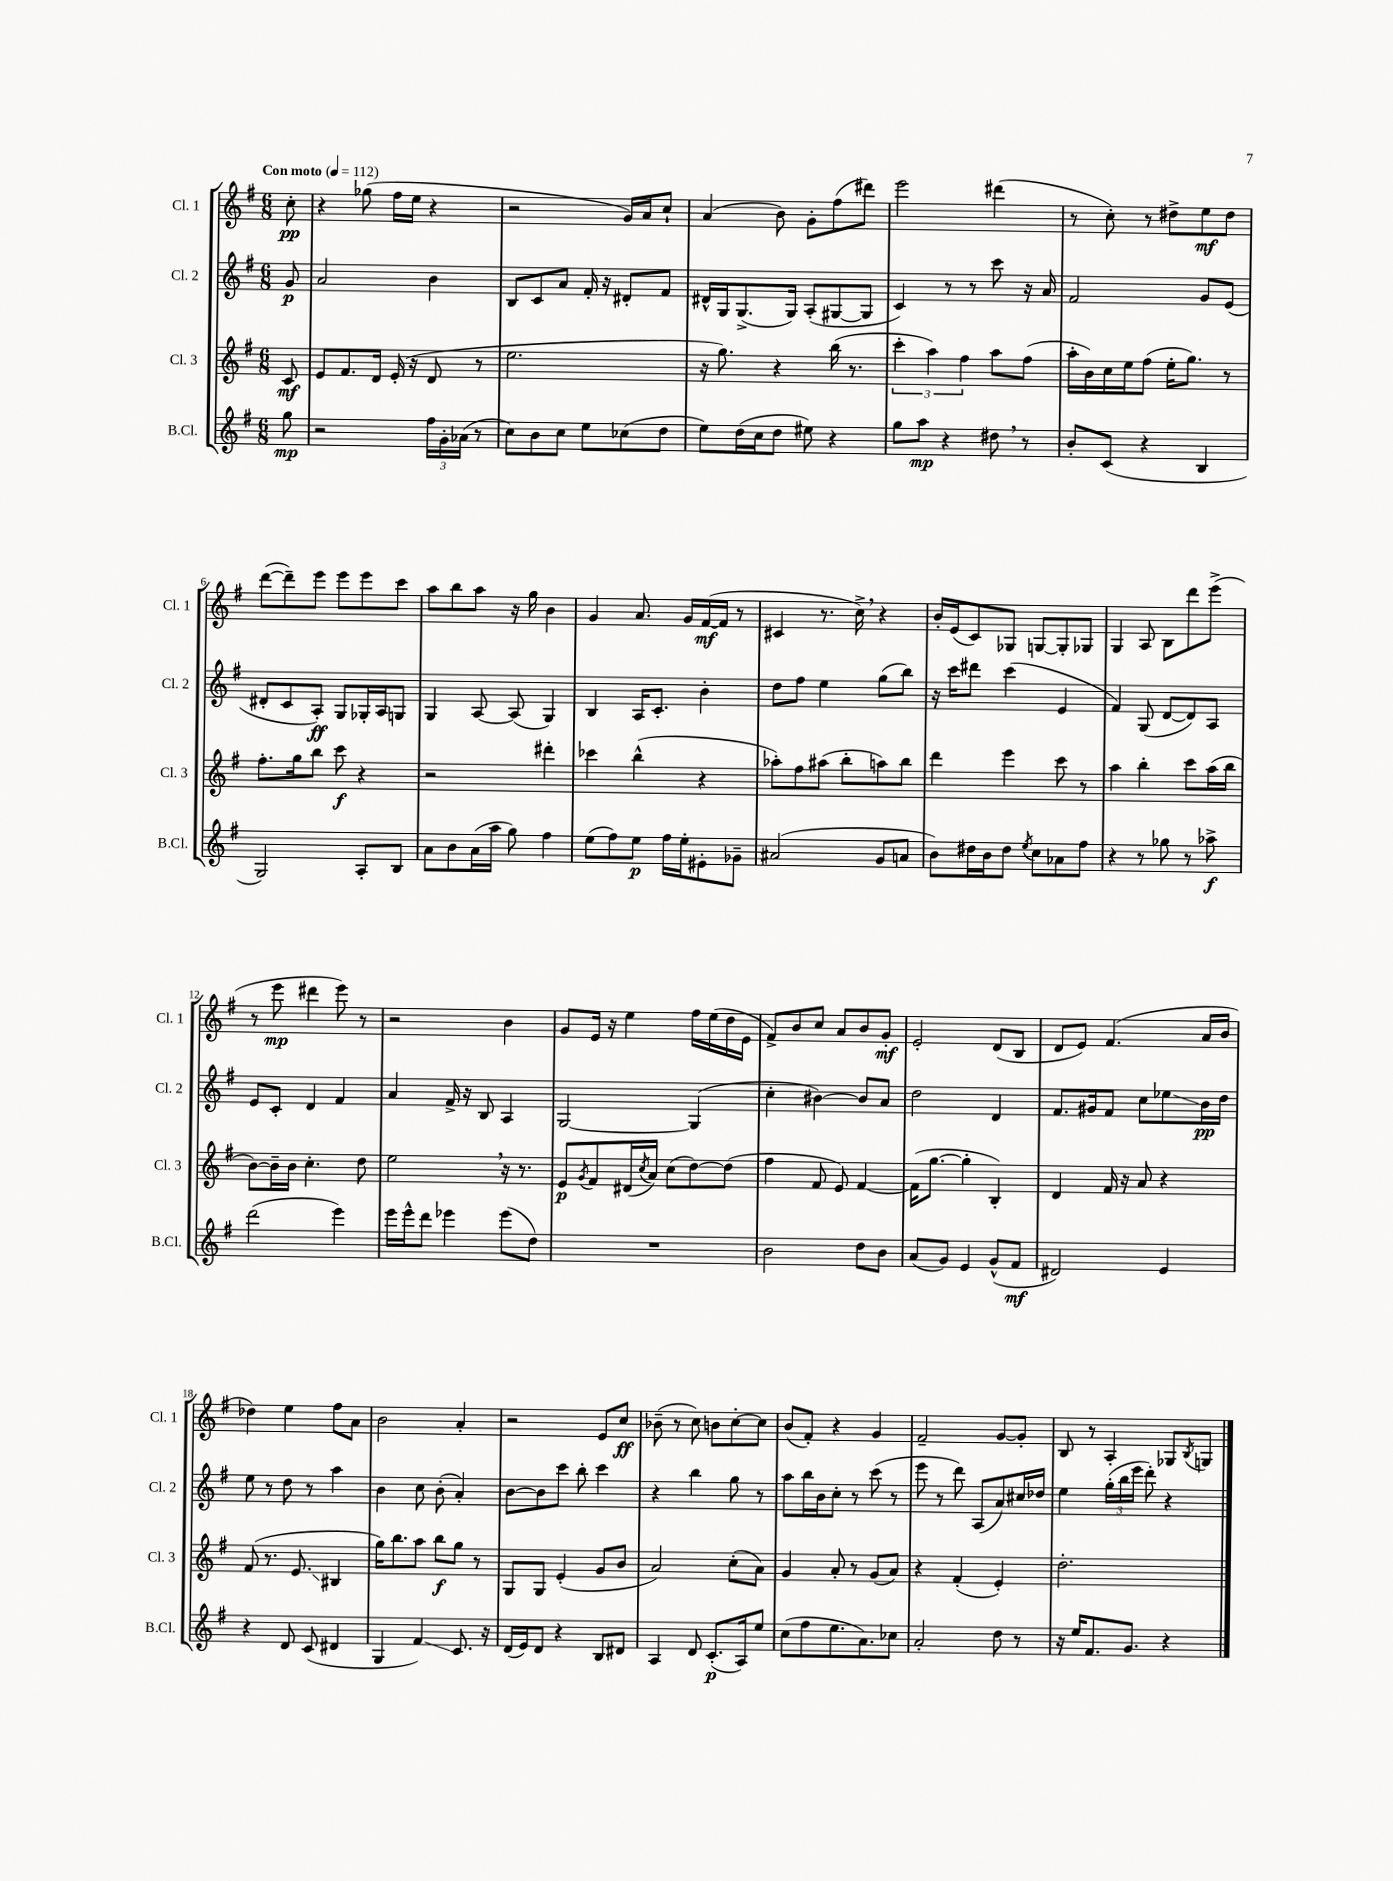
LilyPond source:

<<
\new StaffGroup <<
\new Staff = "s0" \with { instrumentName = "Cl. 1" shortInstrumentName = "Cl. 1" } {
    \clef treble \key g \major \numericTimeSignature \time 6/8 \partial 8 \tempo "Con moto" 4 = 112
    c''8-.\pp |
    r4 ges''8( fis''16 e''16 r4 |
    r2 g'16) a'16 c''8-! |
    a'4( b'8) g'8-. fis''8( dis'''8) |
    e'''2 dis'''4( |
    r8 c''8-.) r8 dis''8-> e''8\mf dis''8 |
    d'''8~( d'''8--) e'''8 e'''8 e'''8 c'''8 |
    a''8 b''8 a''8 r16 g''16 b'4 |
    g'4 a'8. g'16 fis'16~\mf( fis'16 r8 |
    cis'4 r8. c''16->) \breathe r4 |
    b'16-. e'16( c'8) ges8 g8~ g8-. ges8 |
    g4 a8 b8 d'''8 e'''8->( |
    r8 e'''8\mp dis'''4 e'''8) r8 |
    r2 b'4 |
    g'8 e'16 r16 e''4 fis''16 e''16( d''16 e'16 |
    fis'8->) b'8 c''8 a'8 b'8 g'8-.\mf |
    e'2-. d'8( b8 |
    d'8 e'8) fis'4.( a'16 b'16 |
    des''4) e''4 fis''8 a'8 |
    b'2 a'4-. |
    r2 e'8 c''8\ff |
    bes'8--( r8 c''8) b'8 c''8~-. c''8 |
    b'8( fis'8-.) r4 g'4 |
    fis'2-- g'8~ g'8-. |
    b8 r8 a4-. ges8 \acciaccatura { b8 } g8 \bar "|." |
}
\new Staff = "s1" \with { instrumentName = "Cl. 2" shortInstrumentName = "Cl. 2" } {
    \clef treble \key g \major \numericTimeSignature \time 6/8 \partial 8
    g'8\p |
    a'2 b'4 |
    b8 c'8 a'8 fis'16-. r16 dis'8-. fis'8 |
    dis'16-^ g16 g8.->( g16) a8-.( gis8~ gis8 |
    c'4) r8 r8 c'''8 r16 a'16 |
    fis'2 g'8 e'8( |
    dis'8-. c'8 a8-.\ff) g8 ges16-. a16 g8 |
    g4 a8~ a8( g4) |
    b4 a16 c'8.-. b'4-. |
    d''8 fis''8 e''4 g''8( b''8) |
    r16 c'''16 dis'''8 c'''4( e'4 |
    fis'4) g8( d'8~ d'8) a8 |
    e'8 c'8-. d'4 fis'4 |
    a'4 fis'16-> r16 b8 a4 |
    g2~ g4( |
    c''4-. bis'4~) bis'8 a'8 |
    d''2 d'4 |
    fis'8. gis'16 fis'8 c''8 ees''8\glissando b'16\pp d''16 |
    e''8 r8 d''8 r8 a''4 |
    b'4 c''8 b'8-.( a'4-.) |
    b'8~ b'8 c'''8 b''8-. c'''4 |
    r4 b''4 g''8 r8 |
    a''8 b''16 b'16 c''8-. r8 c'''8( r8 |
    e'''8 r8 d'''8) a8( a'8) cis''16 des''16 |
    e''4 \tuplet 3/2 { g''16-.( b''16 e'''16 } d'''8-.) r4 \bar "|." |
}
\new Staff = "s2" \with { instrumentName = "Cl. 3" shortInstrumentName = "Cl. 3" } {
    \clef treble \key g \major \numericTimeSignature \time 6/8 \partial 8
    c'8\mf |
    e'8 fis'8. d'16 e'16-.( r16 d'8 r8 |
    e''2. |
    r16 g''8.) r4 b''16( r8. |
    \tuplet 3/2 { c'''4-. a''4) fis''4 } a''8 fis''8( |
    a''16-. b'16) c''16 e''16 fis''8( e''16-. g''8.) r8 |
    fis''8.-. g''16 b''8 c'''8\f r4 |
    r2 dis'''4-. |
    ces'''4 b''4-^( r4 |
    aes''8-.) fis''8 ais''8( b''8-. a''8) b''8 |
    d'''4 e'''4 c'''8 r8 |
    a''4 b''4-. c'''8 a''16( b''16 |
    b'8~) b'16-- b'16 c''4.-. d''8 |
    e''2 \breathe r16 r8. |
    e'8\p \acciaccatura { g'8 } fis'8 dis'16( \acciaccatura { c''8 } a'16) c''8( d''8~) d''8( |
    fis''4 fis'8 e'8) fis'4~ |
    fis'16( g''8.~ g''4-. b4-.) |
    d'4 fis'16 r16 a'8 r4 |
    fis'8( r8. e'8.\glissando bis4 |
    g''16) b''8. a''8 b''8\f g''8 r8 |
    g8 g8 e'4-.( g'8 b'8 |
    a'2) c''8-.( a'8) |
    g'4 a'8-. r8 g'8( a'8) |
    r4 fis'4-.( e'4-.) |
    d''2.-. \bar "|." |
}
\new Staff = "s3" \with { instrumentName = "B.Cl." shortInstrumentName = "B.Cl." } {
    \clef treble \key g \major \numericTimeSignature \time 6/8 \partial 8
    g''8\mp |
    r2 \tuplet 3/2 { fis''16 g'16-. aes'16( } r8 |
    c''8) b'8 c''8 e''8 ces''8( d''8 |
    e''8) d''16( c''16 d''8 eis''8) r4 |
    g''8 a''8\mp r4 dis''8 \breathe r8 |
    b'8-. c'8( r4 b4 |
    g2) a8-. b8 |
    a'8 b'8 a'16( a''16 g''8) fis''4 |
    e''8( fis''8) e''8\p fis''16 e''16-. eis'8-. ges'8-- |
    ais'2( g'8 a'8 |
    b'8) dis''16 b'16 dis''8 \acciaccatura { e''8 } c''8 aes'8 fis''8 |
    r4 r8 ges''8 r8 aes''8->\f |
    d'''2( e'''4) |
    e'''16 e'''16-^ d'''8 ees'''4 ees'''8( d''8) |
    R2. |
    b'2 d''8 b'8 |
    a'8( g'8) e'4 g'8-^( fis'8\mf |
    dis'2) e'4 |
    r4 d'8 c'8( dis'4 |
    g4 fis'4\glissando) c'8. r16 |
    d'16( e'16) d'8 r4 b8 dis'8 |
    a4 d'8 c'8.-.\p( a16) e''8 |
    c''8( fis''8 e''8. a'8.) ces''8 |
    a'2-. d''8 r8 |
    r16 e''16 fis'8. g'8. r4 \bar "|." |
}
>>
>>
